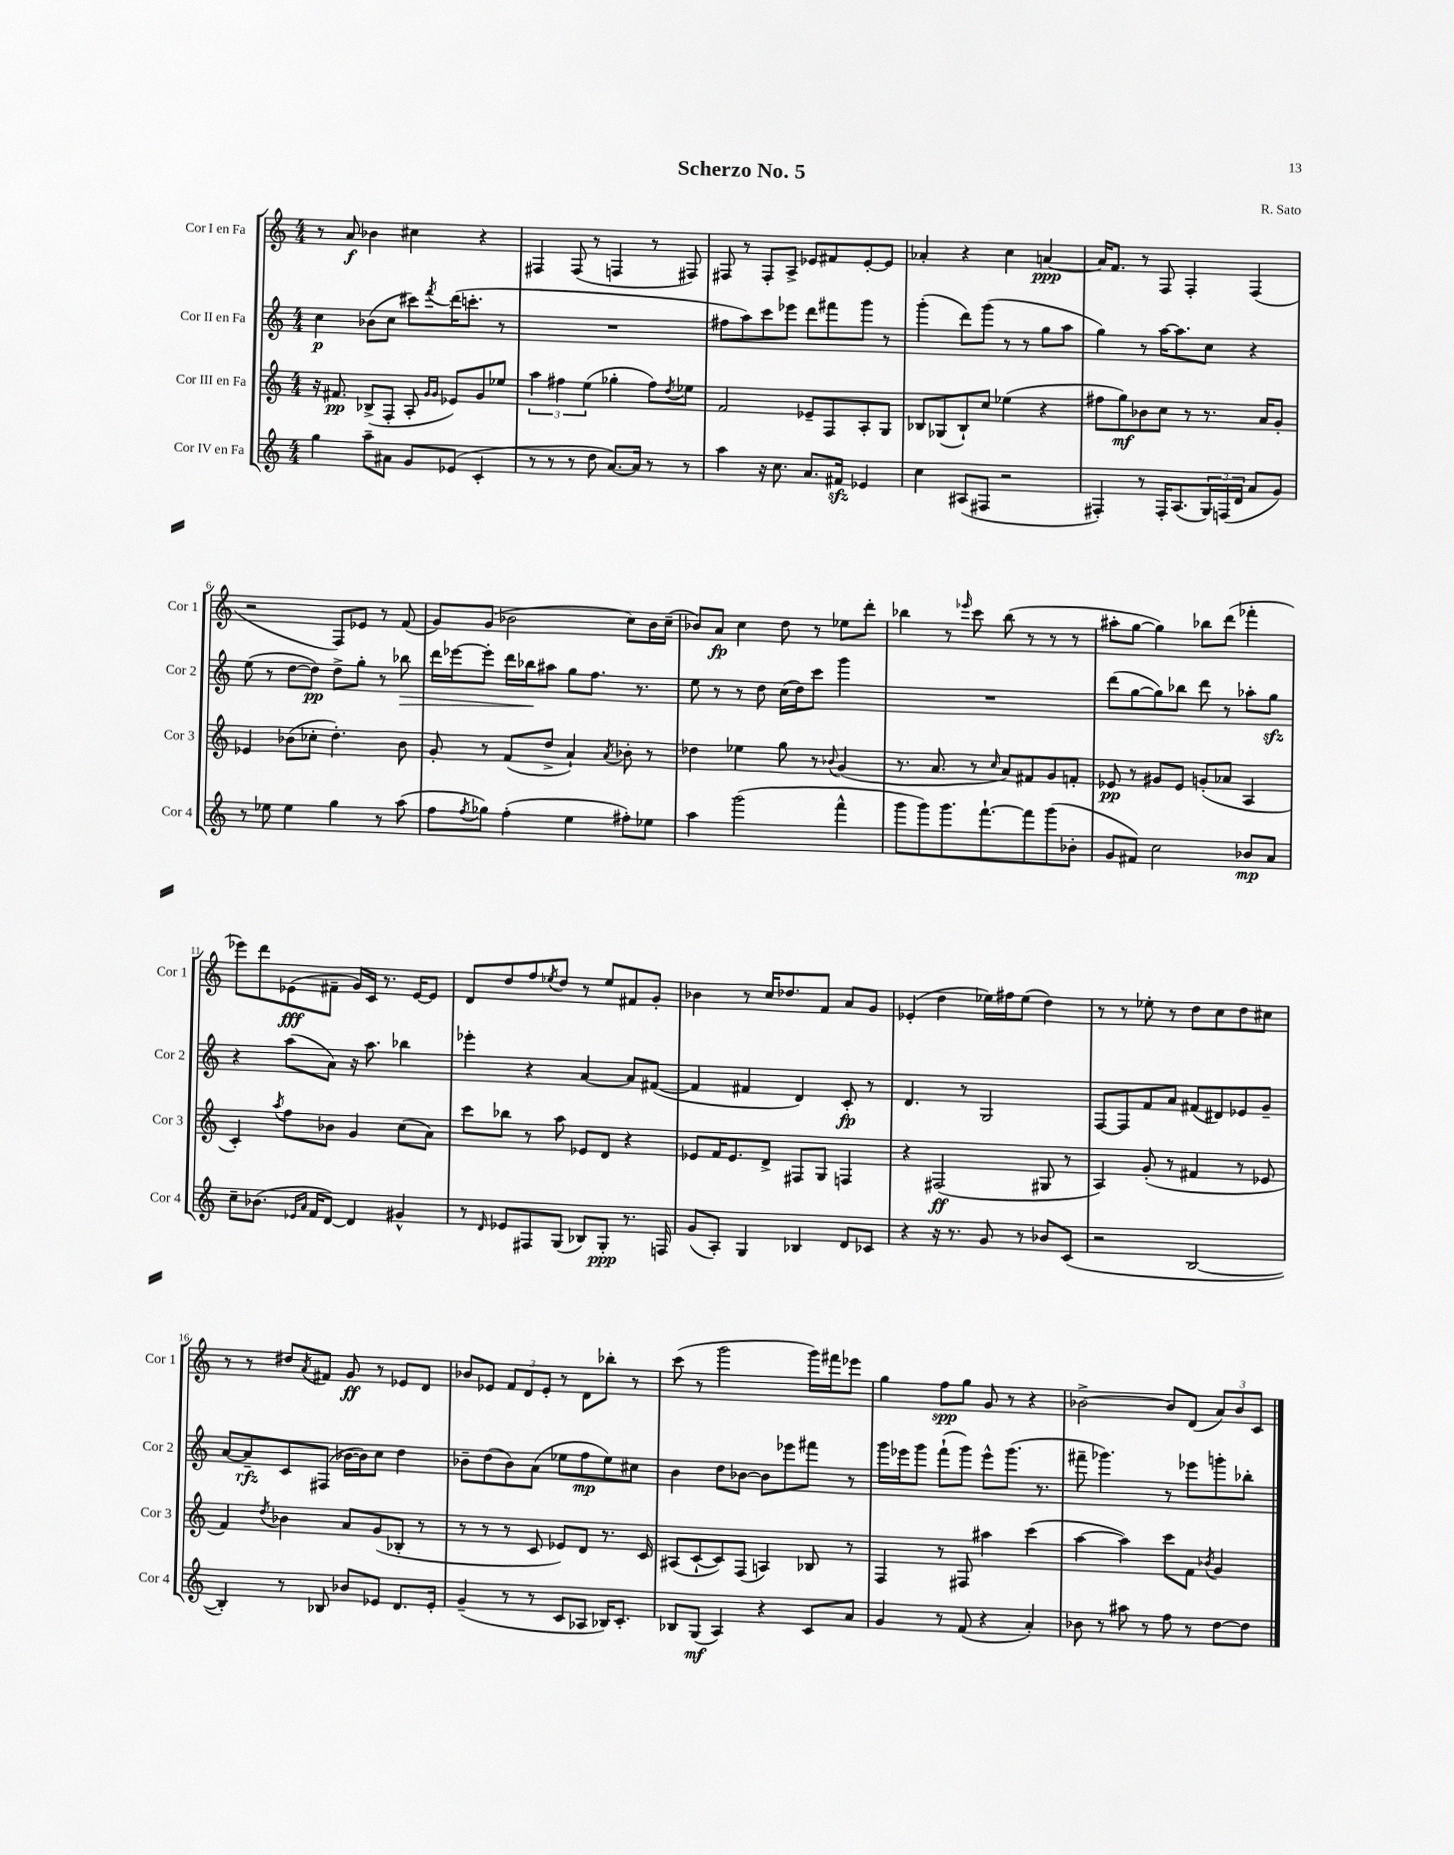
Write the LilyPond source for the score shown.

\header { title = "Scherzo No. 5" composer = "R. Sato" }
<<
\new StaffGroup <<
\new Staff = "s0" \with { instrumentName = "Cor I en Fa" shortInstrumentName = "Cor 1" } {
    \clef treble \key c \major \numericTimeSignature \time 4/4
    r8 a'8\f bes'4 cis''4 r4 |
    fis4 fis8( r8 f4 r8 fis8) |
    fis8 r8 fis8-. a8-> ees'8 fis'8 ees'8~-. ees'8 |
    aes'4-. r4 c''4 a'4~\ppp |
    a'16 f'8. r8 f8 f4-. f4( |
    r2 f8) ees'8 r8 f'8( |
    g'8) g'8( bes'2 c''8) bes'16 c''16--( |
    bes'8) a'8\fp c''4 d''8 r8 ees''8 d'''8-. |
    bes''4 r8 \grace { ees'''16 } c'''8 bes''8( r8 r8 r8 |
    ais''8-. g''8~ g''4) bes''8 d'''8( fes'''4-. |
    ees'''8) d'''8 ees'8\fff( fis'8-- g'16) c'16 r8. ees'16~ ees'8 |
    d'8 d''8 f''8 \acciaccatura { ees''8 } d''8 r8 ees''8 fis'8 g'8-. |
    bes'4 r8 c''16 des''8. f'8 a'8 g'8 |
    ees'4-.( d''4 ees''16) fis''16 ees''8( d''4) |
    r8 r8 ees''8-. r8 d''8 c''8 d''8 cis''8 |
    r8 r8 dis''8 \acciaccatura { a'8 } fis'8 g'8\ff r8 ees'8 d'8 |
    bes'8 ees'8 \tuplet 3/2 { f'8 d'8 ees'8-. } r8 d'8 bes''8-. r8 |
    c'''8( r8 g'''2 g'''16) fis'''16 ees'''8 |
    g''4 f''8\spp g''8 g'8 r8 r4 |
    bes'2~-> bes'8 d'8( \tuplet 3/2 { a'8) bes'8 c'8 } \bar "|." |
}
\new Staff = "s1" \with { instrumentName = "Cor II en Fa" shortInstrumentName = "Cor 2" } {
    \clef treble \key c \major \numericTimeSignature \time 4/4
    c''4\p bes'8( c''8 cis'''8) \acciaccatura { f'''8 } d'''16( c'''8.-. r8 |
    R1 |
    fis''8 a''8) c'''8 ees'''8 d'''8 fis'''8 g'''8 r8 |
    g'''4-.( d'''8) g'''8( r8 r8 g''8 a''8 |
    g''4) r8 a''16~ a''8. c''8 r4 |
    e''8( r8 d''8~ d''8\pp) d''8-> g''8-. r8 bes''8\> |
    d'''16 ees'''16~ ees'''8-. d'''16 bes''16\! ais''8 g''8 f''8. r8. |
    e''8 r8 r8 d''8 c''16( d''16) c'''8 g'''4 |
    R1 |
    d'''8( g''8~ g''8) bes''8 d'''8 r8 aes''8-. g''8\sfz |
    r4 a''8( a'8) r16 a''8. bes''4 |
    ees'''4-. r4 a'4~ a'8 fis'8~( |
    fis'4 fis'4 d'4) c'8-.\fp r8 |
    d'4. r8 g2 |
    f8~ f8 f'8 a'8 fis'8( dis'8) ees'8 g'8-- |
    a'8~ a'8--\rfz c'8 fis8( bes'16~ bes'16) c''8 d''4 |
    bes'8-- d''8( bes'8) a'8( ees''8 f''8\mp ees''8) cis''8 |
    b'4 d''8 bes'8~ bes'8 ees'''8 fis'''8 r8 |
    g'''16 ees'''16 g'''8 f'''8-!( g'''8) ees'''8-^ g'''8.( r8. |
    fis'''8-- ges'''4.) r8 ees'''8 g'''8-. bes''8-. \bar "|." |
}
\new Staff = "s2" \with { instrumentName = "Cor III en Fa" shortInstrumentName = "Cor 3" } {
    \clef treble \key c \major \numericTimeSignature \time 4/4
    r16 fis'8.\pp bes8->( f8-. a8-. \grace { g'16 g'16 } ees'8) g'8 ees''8 |
    \tuplet 3/2 { a''4 fis''4 e''4( } ges''4-. fis''8) \acciaccatura { d''8 } ees''8 |
    f'2 ees'8-- f8 a8-. g8 |
    bes8 ges8( bes8-!) c''8 ees''4( r4 |
    fis''8 g''8\mf) bes'8 c''8 r8 r8. a'16 g'8-. |
    ees'4 bes'8( ces''8-. d''4.-.) bes'8 |
    g'8-. r8 f'8( d''8-> a'4-!) \acciaccatura { a'8 } bes'8-. r8 |
    des''4 ees''4 g''8 r8 \appoggiatura { bes'8 } g'4( |
    r8. a'8. r8 \grace { c''16 } a'8) fis'8 g'8 f'8-. |
    ees'8\pp r8 gis'8 ees'8 g'8-.( aes'8 a4 |
    c'4-.) \acciaccatura { a''8 } f''8 bes'8 g'4 c''8( a'8) |
    c'''8 bes''8 r8 a''8 ees'8 d'8 r4 |
    ees'8 f'16 ees'8. d'8-> fis8 g8 f4 |
    r4 fis2\ff( gis8 r8 |
    a4) g'8-.( r8 fis'4 r8 ees'8 |
    f'4) \acciaccatura { d''8 } bes'4 a'8 g'8( bes8-. r8 |
    r8 r8 r8 c'8 ees'8) d'8 r8. c'16 |
    ais8( c'8~-! c'8) f8( a4) bes8 r8 |
    f4 r8 fis8 ais''4 c'''4( |
    a''4~ a''4) c'''8 f'8 \acciaccatura { bes'8 } g'4 \bar "|." |
}
\new Staff = "s3" \with { instrumentName = "Cor IV en Fa" shortInstrumentName = "Cor 4" } {
    \clef treble \key c \major \numericTimeSignature \time 4/4
    g''4 a''8-- ais'8 g'8 ees'8( c'4-. |
    r8 r8 r8 d''8 a'8.~) a'16 r8 r8 |
    a''4 r16 c''8. a'8. fis'16\sfz ees'4 |
    c''4 ais8( fis8 r2 |
    fis4-.) r8 fis16-. a8.( \tuplet 3/2 { g16) f16( d'16 } a'8 g'8) |
    r8 ees''8 ees''4 g''4 r8 a''8( |
    f''8 \acciaccatura { f''8 } ges''8) f''4-.( e''4 fis''8-.) ees''8 |
    a''4 g'''2( f'''4-^ |
    g'''8 g'''8) g'''8. f'''8.~-! f'''8 g'''8( bes'8-. |
    g'8 fis'8) c''2 bes'8\mp a'8 |
    c''8-- bes'8.( \grace { ees'16 a'16 } f'16 d'8~) d'4 gis'4-^ |
    r8 \grace { d'16 } ees'8 fis8 g8( bes8) g8-.\ppp r8. f16 |
    g'8( a8-.) g4 bes4 d'8 ces'8 |
    r4 r16 r8. g'8 r8 bes'8 c'8( |
    r2 b2~ |
    b4-.) r8 bes8 bes'8 ees'8 d'8. ees'16-. |
    g'4--( r8 r8 c'8 aes8 bes16) c'8.-. |
    bes8 g8\mf( a4) r4 c'8 a'8 |
    g'4 r8 f'8( r4 a'4-.) |
    bes'8 r8 ais''8 r8 f''8 r8 d''8~ d''8 \bar "|." |
}
>>
>>
